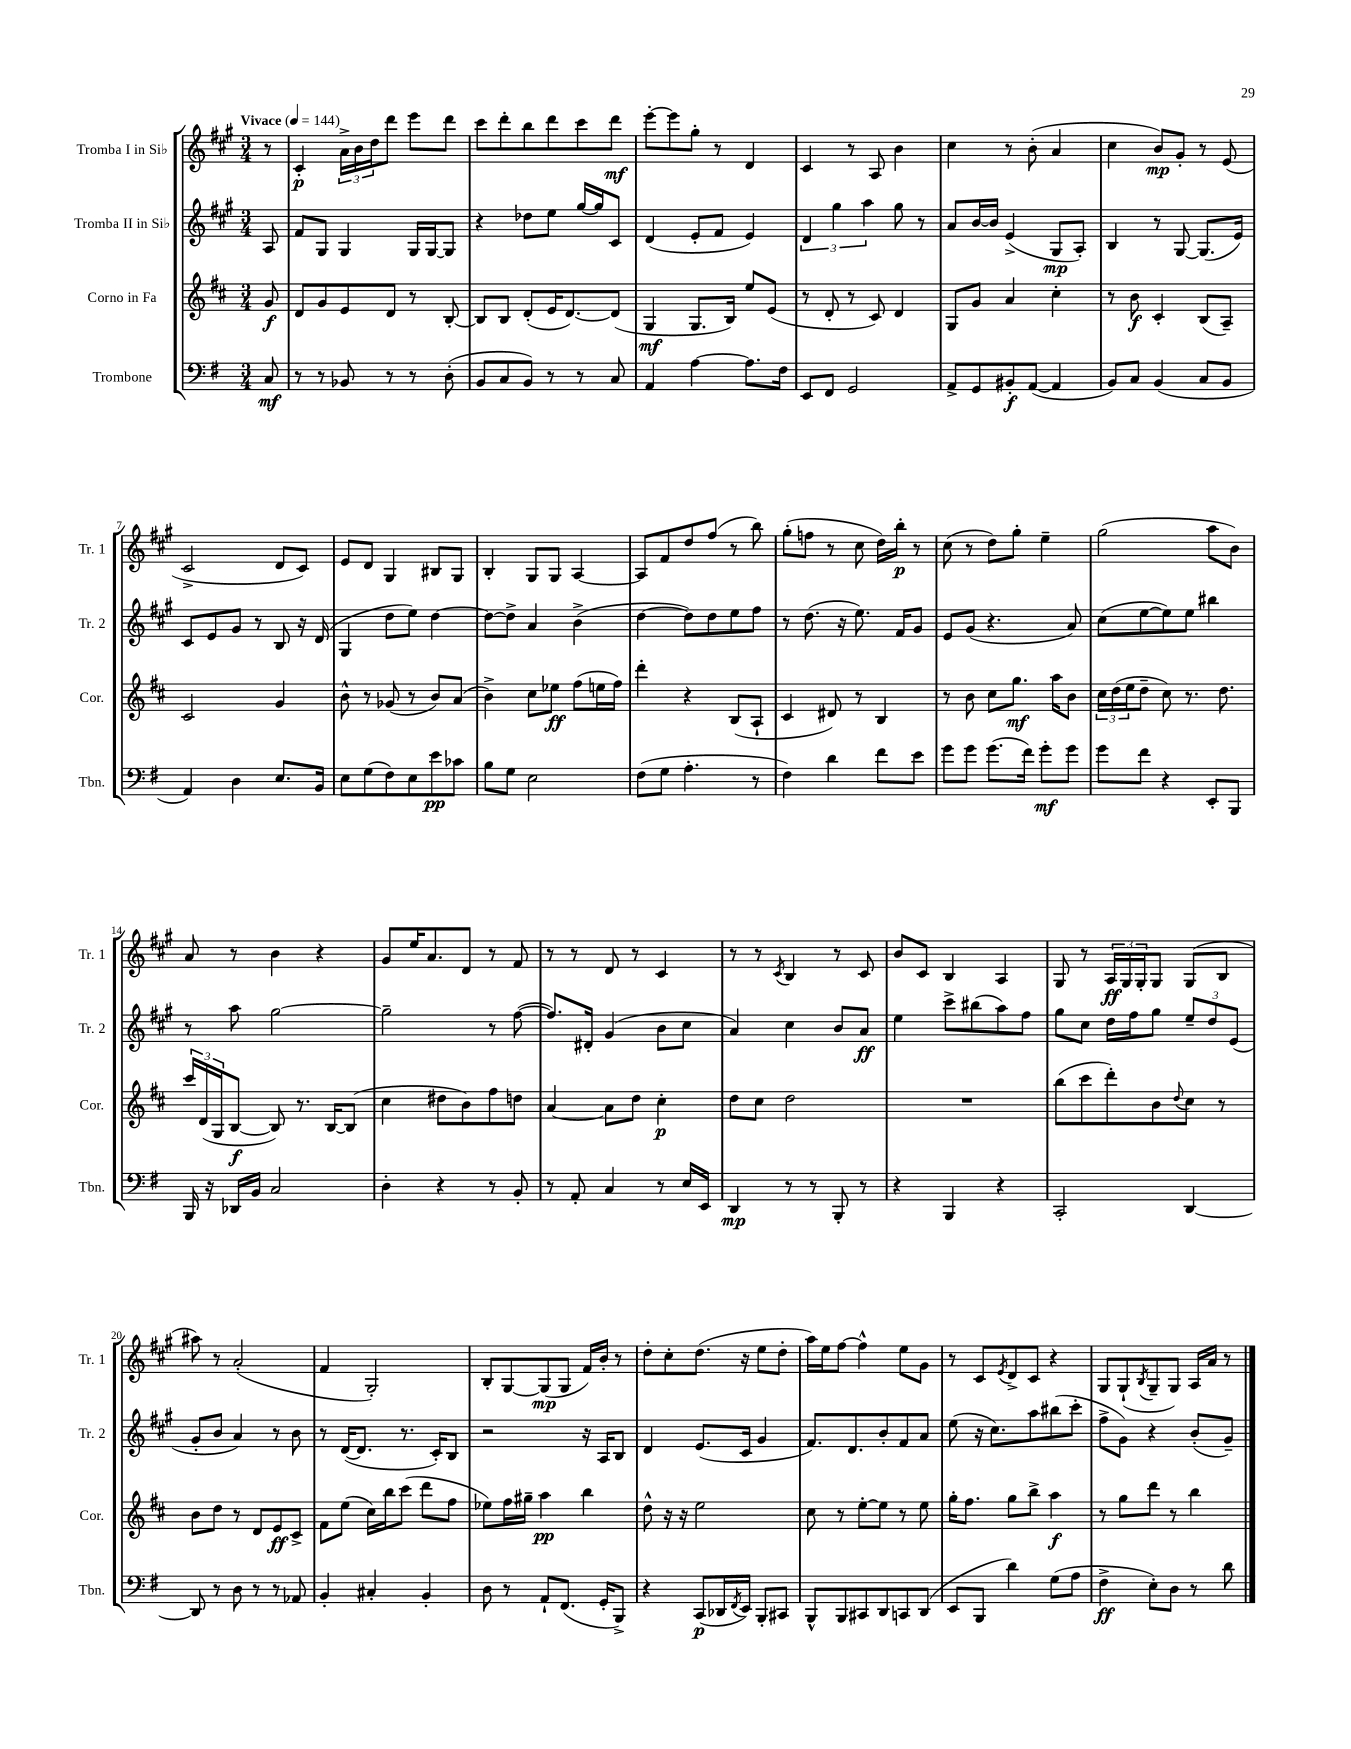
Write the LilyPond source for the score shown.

<<
\new StaffGroup <<
\new Staff = "s0" \with { instrumentName = "Tromba I in Sib" shortInstrumentName = "Tr. 1" } {
    \clef treble \key a \major \numericTimeSignature \time 3/4 \partial 8 \tempo "Vivace" 4 = 144
    r8 |
    cis'4-.\p \tuplet 3/2 { a'16-> b'16 d''16 } d'''8 e'''8 d'''8 |
    cis'''8 d'''8-. b''8 d'''8 cis'''8 d'''8\mf |
    e'''8~-. e'''8 gis''8-. r8 d'4 |
    cis'4 r8 a8 b'4 |
    cis''4 r8 b'8-.( a'4 |
    cis''4 b'8\mp) gis'8-. r8 e'8( |
    cis'2-> d'8 cis'8) |
    e'8 d'8 gis4 bis8 gis8 |
    b4-. gis8 gis8 a4~ |
    a8 fis'8 d''8 fis''8( r8 b''8) |
    gis''8-.( f''8 r8 cis''8 d''16) b''16-.\p r8 |
    cis''8( r8 d''8) gis''8-. e''4-- |
    gis''2( a''8 b'8) |
    a'8 r8 b'4 r4 |
    gis'8 e''16 a'8. d'8 r8 fis'8 |
    r8 r8 d'8 r8 cis'4 |
    r8 r8 \acciaccatura { cis'8 } b4 r8 cis'8 |
    b'8 cis'8 b4 a4 |
    gis8 r8 \tuplet 3/2 { a16\ff gis16 gis16-. } gis8 gis8( b8 |
    ais''8) r8 a'2-.( |
    fis'4 gis2-.) |
    b8-. gis8~ gis8\mp( gis8 fis'16) b'16-. r8 |
    d''8-. cis''8-. d''8.( r16 e''8 d''8-. |
    a''16) e''16 fis''8~ fis''4-^ e''8 gis'8 |
    r8 cis'8 \acciaccatura { e'8 } d'8-> cis'8 r4 |
    gis8 gis8-!( \acciaccatura { b8 } gis8-- gis8) a16 a'16 r8 \bar "|." |
}
\new Staff = "s1" \with { instrumentName = "Tromba II in Sib" shortInstrumentName = "Tr. 2" } {
    \clef treble \key a \major \numericTimeSignature \time 3/4 \partial 8
    a8 |
    fis'8 gis8 gis4 gis16 gis16~ gis8 |
    r4 des''8 e''8 gis''16~ gis''16 cis'8 |
    d'4( e'8-. fis'8 e'4) |
    \tuplet 3/2 { d'4 gis''4 a''4 } gis''8 r8 |
    a'8 b'16~ b'16 e'4->( gis8\mp a8-.) |
    b4 r8 gis8~ gis8.( e'16) |
    cis'8 e'8 gis'8 r8 b8 r16 d'16( |
    gis4 d''8 e''8) d''4~ |
    d''8~ d''8-> a'4 b'4->( |
    d''4~ d''8) d''8 e''8 fis''8 |
    r8 d''8.( r16 e''8.) fis'16 gis'8 |
    e'8 gis'8( r4. a'8) |
    cis''8( e''8~ e''8) e''8 bis''4 |
    r8 a''8 gis''2~ |
    gis''2-- r8 fis''8~( |
    fis''8.) dis'16-. gis'4( b'8 cis''8 |
    a'4) cis''4 b'8 a'8\ff |
    e''4 cis'''8-> bis''8( a''8) fis''8 |
    gis''8 cis''8 d''16 fis''16 gis''8 \tuplet 3/2 { e''8-- d''8 e'8( } |
    gis'8-. b'8 a'4) r8 b'8 |
    r8 d'16~( d'8. r8. cis'16-.) b8 |
    r2 r16 a16 b8 |
    d'4 e'8.( cis'16 gis'4 |
    fis'8.) d'8. b'8-. fis'8 a'8 |
    e''8( r16 cis''8.) a''8 bis''8( cis'''8-. |
    fis''8-> gis'8) r4 b'8-.( gis'8--) \bar "|." |
}
\new Staff = "s2" \with { instrumentName = "Corno in Fa" shortInstrumentName = "Cor." } {
    \clef treble \key d \major \numericTimeSignature \time 3/4 \partial 8
    g'8\f |
    d'8 g'8 e'8 d'8 r8 b8~-. |
    b8 b8 d'8-.( e'16 d'8.~) d'8( |
    g4\mf g8. b16) e''8 e'8( |
    r8 d'8-. r8 cis'8) d'4 |
    g8 g'8 a'4 cis''4-. |
    r8 b'8\f cis'4-. b8( a8--) |
    cis'2 g'4 |
    b'8-^ r8 ges'8( r8 b'8) a'8( |
    b'4->) cis''8 ees''8\ff fis''8( e''16 fis''16) |
    d'''4-. r4 b8( a8-! |
    cis'4 dis'8) r8 b4 |
    r8 b'8 cis''8 g''8.\mf a''16 b'8 |
    \tuplet 3/2 { cis''16 d''16( e''16 } d''8-- cis''8) r8. d''8. |
    \tuplet 3/2 { cis'''16 d'16( g16 } b8~\f b8) r8. b16~ b8( |
    cis''4 dis''8 b'8) fis''8 d''8 |
    a'4~ a'8 d''8 cis''4-.\p |
    d''8 cis''8 d''2 |
    R2. |
    b''8( cis'''8 d'''8-.) b'8 \appoggiatura { d''8 } cis''8 r8 |
    b'8 d''8 r8 d'8 e'8\ff cis'8-> |
    fis'8 e''8( cis''16) b''16 cis'''8( d'''8 fis''8 |
    ees''8) fis''16 gis''16-- a''4\pp b''4 |
    d''8-^ r16 r16 e''2 |
    cis''8 r8 e''8~-. e''8 r8 e''8 |
    g''16-. fis''8. g''8 b''8-> a''4\f |
    r8 g''8 d'''8 r8 b''4 \bar "|." |
}
\new Staff = "s3" \with { instrumentName = "Trombone" shortInstrumentName = "Tbn." } {
    \clef bass \key g \major \numericTimeSignature \time 3/4 \partial 8
    c8\mf |
    r8 r8 bes,8 r8 r8 d8-.( |
    b,8 c8 b,8) r8 r8 c8 |
    a,4 a4~ a8. fis16 |
    e,8 fis,8 g,2 |
    a,8-> g,8 bis,8-.\f a,8~( a,4 |
    b,8) c8 b,4( c8 b,8 |
    a,4) d4 e8. b,16 |
    e8 g8( fis8) e8 e'8\pp ces'8 |
    b8 g8 e2 |
    fis8( g8 a4.-. r8 |
    fis4) d'4 fis'8 e'8 |
    g'8 g'8 g'8.( fis'16) g'8-.\mf g'8 |
    g'8 fis'8 r4 e,8-. b,,8 |
    b,,16 r16 des,16 b,16 c2 |
    d4-. r4 r8 b,8-. |
    r8 a,8-. c4 r8 e16 e,16 |
    d,4\mp r8 r8 b,,8-. r8 |
    r4 b,,4 r4 |
    c,2-. d,4~ |
    d,8 r8 d8 r8 r8 aes,8 |
    b,4-. cis4-. b,4-. |
    d8 r8 a,8-! fis,8.( g,16-. b,,8->) |
    r4 c,8\p( des,16 \acciaccatura { fis,8 } e,16) b,,8-. cis,8 |
    b,,8-^ b,,8 cis,8 d,8 c,8 d,8( |
    e,8 b,,8 d'4) g8( a8 |
    fis4->\ff e8-.) d8 r8 d'8 \bar "|." |
}
>>
>>
